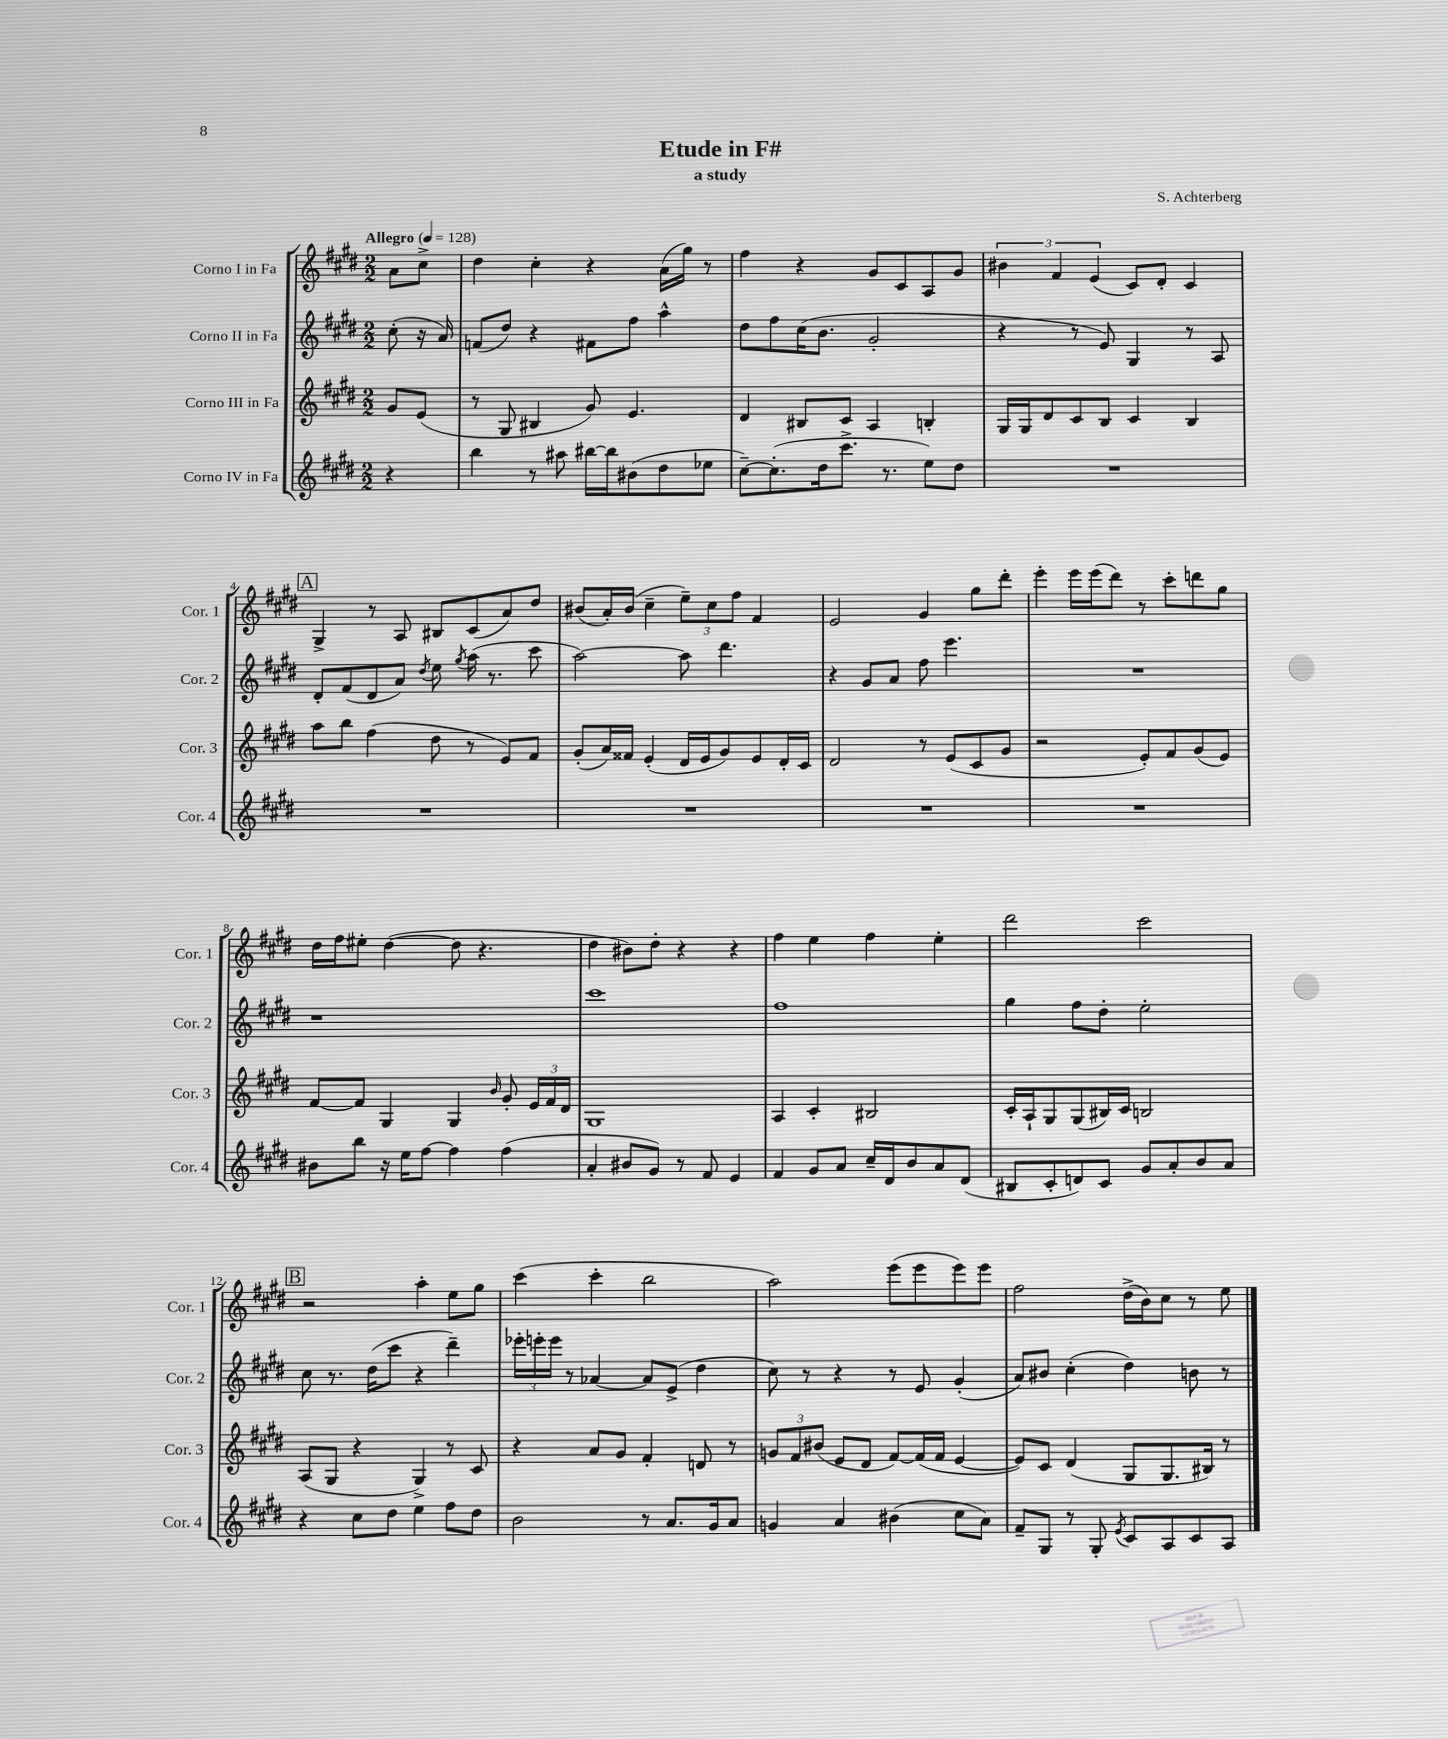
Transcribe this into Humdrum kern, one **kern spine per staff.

**kern	**kern	**kern	**kern
*staff4	*staff3	*staff2	*staff1
*clefG2	*clefG2	*clefG2	*clefG2
*k[f#c#g#d#]	*k[f#c#g#d#]	*k[f#c#g#d#]	*k[f#c#g#d#]
*M2/2	*M2/2	*M2/2	*M2/2
*MM128	*MM128	*MM128	*MM128
4r	8g#/L	(8cc#'\	8a\L
.	(8e/J	16r	8cc#^\J
.	.	16a/)	.
=	=	=	=
4bb\	8r	(8f/L	4dd#\
.	8G#/	8dd#/J)	.
8r	4B#/	4r	4cc#'\
8aa#\	.	.	.
[16bb#\LL	8g#/)	8f#\L	4r
16bb#\]J	.	.	.
(8b#\	4.e/	8ff#\J	.
8dd#\	.	4aa^^\	(16a\LL
.	.	.	16gg#\JJ)
8ee-\J	.	.	8r
=	=	=	=
[8cc#~\L)	4d#/	8dd#\L	4ff#\
(8.cc#'\]	.	8ff#\	.
.	8B#/L	(16cc#\K	4r
16dd#\k	.	8.b\J	.
8.ccc#^\J	8c#/J	.	.
.	4A/	2g#'/	8g#/L
8.r	.	.	.
.	.	.	8c#/
8ee\L)	4B'/	.	8A/
8dd#\J	.	.	8g#/J
=	=	=	=
1r	16G#/LL	4r	6b#\
.	16G#/J	.	.
.	8d#/	.	.
.	.	.	6f#/
.	8c#/	8r	.
.	.	.	(6e/
.	8B/J	8e/)	.
.	4c#/	4G#/	8c#/L)
.	.	.	8d#'/J
.	4B/	8r	4c#/
.	.	8A/	.
=	=	=	=
1r	8aa\L	8d#'/L	4G#^/
.	8bb\J	(8f#/	.
.	(4ff#\	8d#/	8r
.	.	8a/J)	8A/
.	.	8qdd#/	.
.	8dd#\	8ee\	8B#/L
.	.	8qgg#/	.
.	8r	(16aa\	(8c#/
.	.	8.r	.
.	8e/L)	.	8a/)
.	8f#/J	8ccc#\	8dd#/J
=	=	=	=
1r	(8g#'/L	[2aa\)	(8b#/L
.	16a/L)	.	16a'/L)
.	16f##/JJ	.	(16b#/JJ
.	(4e'/	.	4cc#~\
.	16d#/LL	8aa\]	12ee~\L)
.	16e/J	.	.
.	.	.	12cc#\
.	8g#/)	4.ddd#\	.
.	.	.	12ff#\J
.	8e/	.	4f#/
.	16d#'/L	.	.
.	16c#/JJ	.	.
=	=	=	=
1r	2d#/	4r	2e/
.	.	8g#/L	.
.	.	8a/J	.
.	8r	8ff#\	4g#/
.	(8e/L	4.eee\	.
.	8c#/	.	8gg#\L
.	8g#/J	.	8ddd#'\J
=	=	=	=
1r	2r	1r	4eee'\
.	.	.	16eee\LL
.	.	.	(16eee\J
.	.	.	8ddd#\J)
.	8e'/L)	.	8r
.	8f#/	.	8ccc#'\L
.	(8g#/	.	8ddd\
.	8e/J)	.	8gg#\J
=	=	=	=
8b#\L	[8f#/L	1r	16dd#\LL
.	.	.	16ff#\J
8bb\J	8f#/]J	.	8ee#'\J
16r	4G#/	.	([4dd#\
16ee\LK	.	.	.
[8ff#\J	.	.	.
4ff#\]	4G#/	.	8dd#\]
.	.	.	4.r
.	16qqb/	.	.
(4ff#\	8g#'/	.	.
.	24e/LL	.	.
.	24f#/	.	.
.	24d#/JJ	.	.
=	=	=	=
4a'/	1G#	1ccc#	4dd#\
8b#/L	.	.	8b#\L)
8g#/J)	.	.	8dd#'\J
8r	.	.	4r
8f#/	.	.	.
4e/	.	.	4r
=	=	=	=
4f#/	4A/	1ff#	4ff#\
8g#/L	4c#'/	.	4ee\
8a/J	.	.	.
16cc#~/LL	2B#/	.	4ff#\
16d#/J	.	.	.
8b/	.	.	.
8a/	.	.	4ee'\
(8d#/J	.	.	.
=	=	=	=
8B#/L	16c#'/LL	4gg#\	2ddd#\
.	16A`/J	.	.
8c#'/	8G#/	.	.
8d/)	(8G#/	8ff#\L	.
8c#/J	16B#/L)	8dd#'\J	.
.	16c#/JJ	.	.
8g#/L	2B/	2ee'\	2ccc#\
8a'/	.	.	.
8b/	.	.	.
8a/J	.	.	.
=	=	=	=
4r	(8A/L	8cc#\	2r
.	8G#/J	8.r	.
8cc#\L	4r	.	.
.	.	(16dd#\LK	.
8dd#\J	.	8ccc#\J	.
4ee\	4G#^/)	4r	4aa'\
8ff#\L	8r	4ddd#~\)	8ee\L
8dd#\J	8c#/	.	8gg#\J
=	=	=	=
2b\	4r	24eee-'\LL	(4ccc#\
.	.	24eee'\	.
.	.	24eee\JJ	.
.	.	8r	.
.	8a/L	[4a-/	4ccc#'\
.	8g#/J	.	.
8r	4f#'/	8a-/]L	2bb\
8.a/L	.	(8e^/J	.
.	8d/	4dd#\	.
16g#/k	.	.	.
8a/J	8r	.	.
=	=	=	=
4g/	12g/L	8cc#\)	2aa\)
.	12f#/	.	.
.	.	8r	.
.	(12b#/J	.	.
4a/	8e/L	4r	.
.	8d#/J	.	.
(4b#\	[8f#/L)	8r	(8eee\L
.	(16f#/]L	8e/	8eee\
.	16f#/JJ	.	.
8cc#\L	[4e/	(4g#'/	8eee\)
8a\J)	.	.	8eee\J
=	=	=	=
8f#~/L	8e/]L)	8a/L)	2ff#\
8G#/J	8c#/J	8b#/J	.
8r	(4d#/	(4cc#'\	.
8G#'/	.	.	.
8qe/	.	.	.
8c#/L	8G#/L	4dd#\)	(16dd#^\LL
.	.	.	16b\J)
8A/	8.G#/	.	8cc#\J
8c#/	.	8b\	8r
.	16B#/Jk)	.	.
8A/J	8r	8r	8ee\
==	==	==	==
*-	*-	*-	*-
